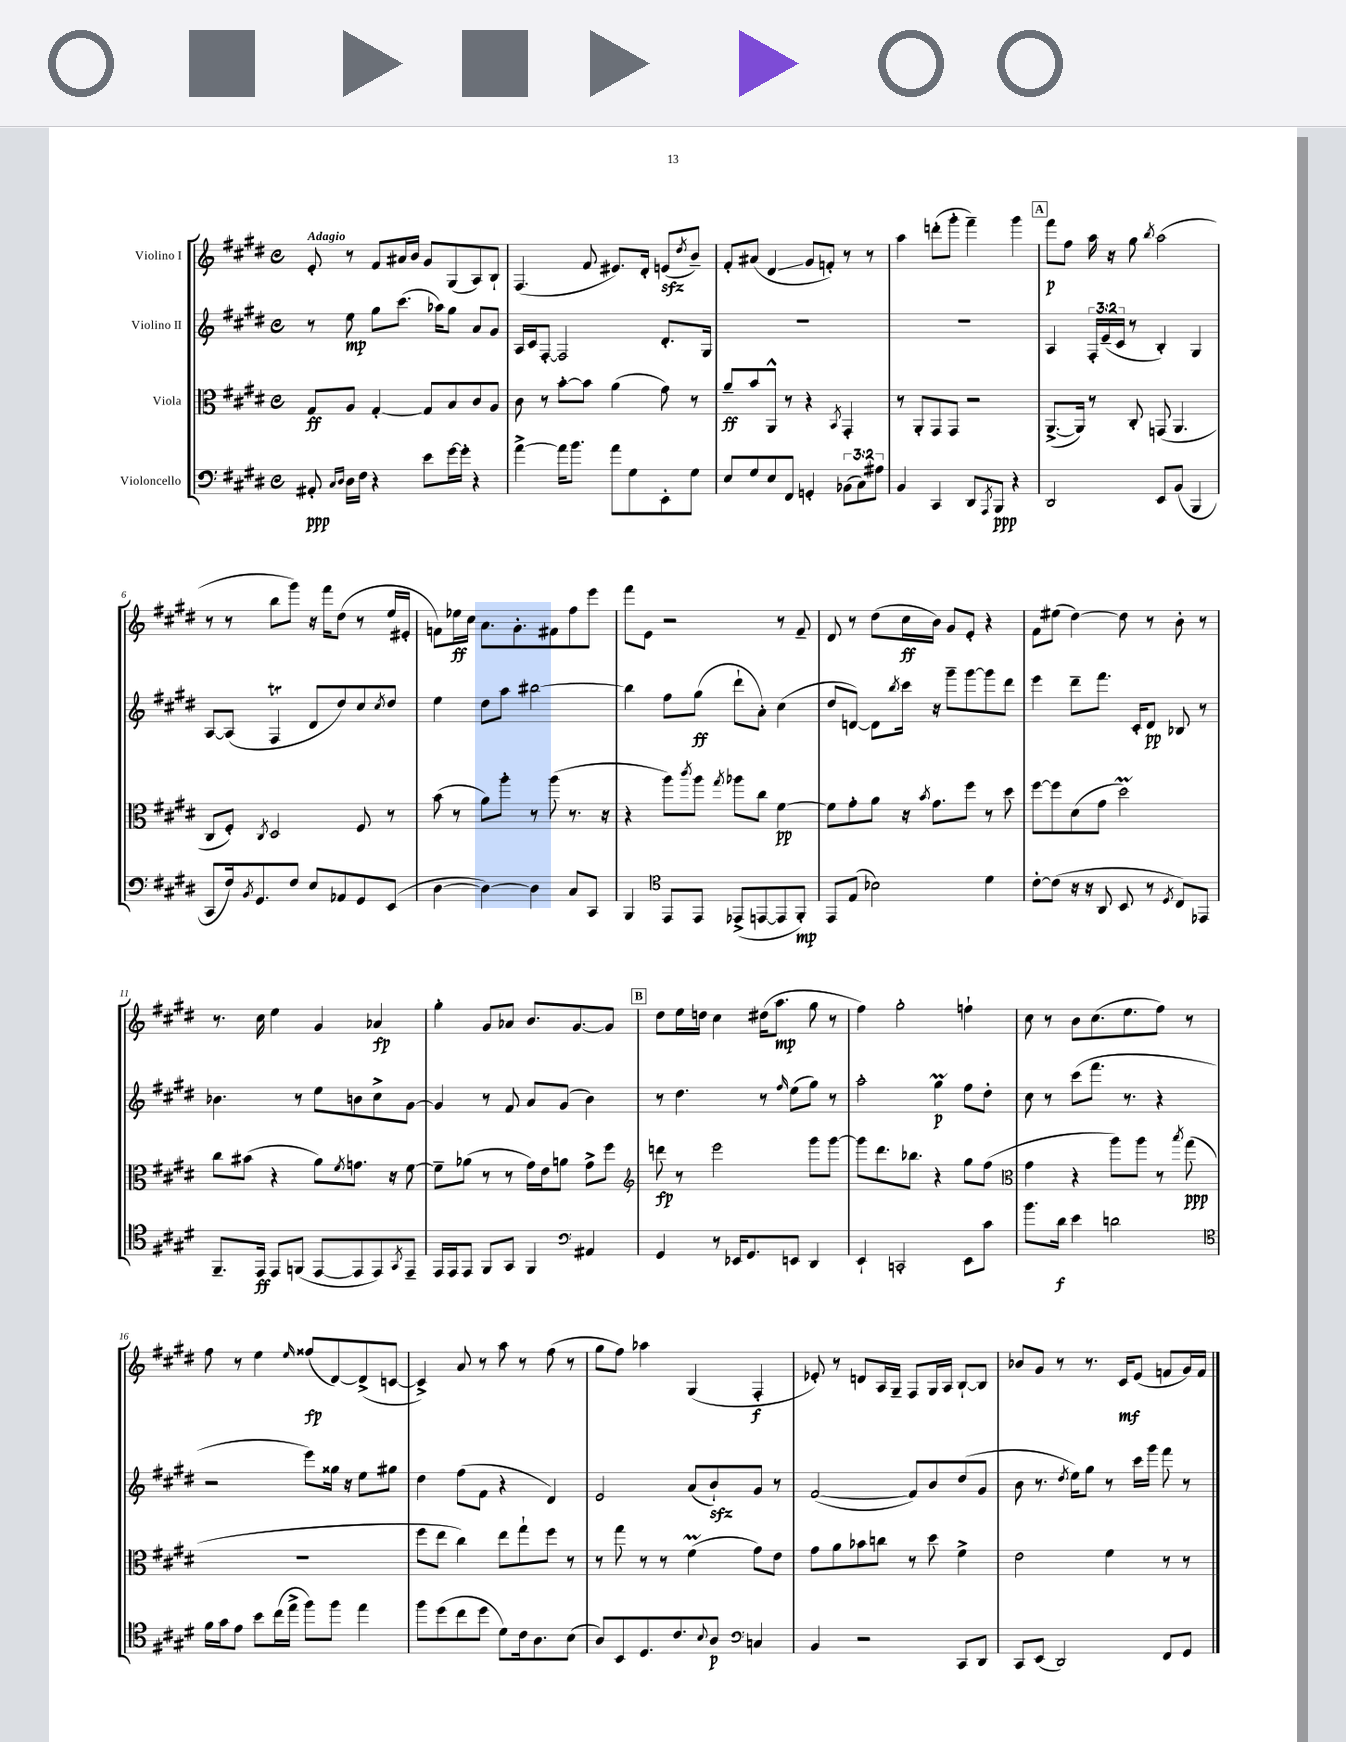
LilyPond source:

<<
\new StaffGroup <<
\new Staff = "s0" \with { instrumentName = "Violino I" } {
    \clef treble \key e \major \defaultTimeSignature \time 4/4 \tempo "Adagio"
    e'8-. r8 fis'8 ais'16 b'16 gis'8 gis8( a8) b8-! |
    fis4.( fis'8 eis'8.) dis'16-. e'8\sfz( \acciaccatura { dis''8 } b'8--) |
    fis'8-. ais'8( dis'4\glissando gis'8 f'8-.) r8 r8 |
    a''4 d'''8-.( gis'''8-. fis'''4--) gis'''4 |
    \mark \markup { \box "A" } fis'''8\p fis''8 a''16 r16 gis''8 \acciaccatura { b''8 } a''2( |
    r8 r8 b''8 gis'''8) r16 fis'''16 dis''8( r8 e''16 eis'16-. |
    f'8) ees''16\ff cis''16 a'8. gis'8.-. fis'8 fis''8 e'''8 |
    fis'''8 e'8 r2 r8 fis'8-- |
    dis'8 r8 dis''8( cis''16\ff b'16) gis'8 e'8-. r4 |
    fis'8 eis''8( dis''4~) dis''8 r8 b'8-. r8 |
    r8. cis''16 e''4 gis'4 aes'4\fp |
    gis''4-. gis'8 aes'8 b'8. gis'8.~ gis'8 |
    \mark \markup { \box "B" } dis''8 e''16 d''16 cis''4 dis''16( a''8.\mp gis''8 r8 |
    fis''4) gis''2-. f''4-! |
    cis''8 r8 b'8 cis''8.( e''8. fis''8) r8 |
    fis''8 r8 e''4 \grace { e''16 } fisis''8\fp( dis'8~) dis'8->( c'8~ |
    c'4->) a'8 r8 a''8 r8 fis''8( r8 |
    gis''8 fis''8) aes''4 gis4( fis4-.\f |
    ees'8-.) r8 d'8 a16 gis16-- fis8 gis16 a16 b8~-! b8 |
    bes'8 gis'8 r8 r8. cis'16\mf e'8( f'8 gis'16) f'16 \bar "|." |
}
\new Staff = "s1" \with { instrumentName = "Violino II" } {
    \clef treble \key e \major \defaultTimeSignature \time 4/4 \override Staff.TupletNumber.text = #tuplet-number::calc-fraction-text
    r8 e''8\mp gis''8 cis'''8.( aes''16) gis''8 a'8 gis'8 |
    a16 cis'16 fis8~-. fis2 dis'8.-. gis16 |
    R1 |
    R1 |
    \mark \markup { \box "A" } a4 \tuplet 3/2 { fis16-. e'16--( cis'16 } r8 b4-.) gis4 |
    a8~ a8( fis4\trill dis'8 dis''8) cis''8 \acciaccatura { cis''8 } dis''8 |
    e''4 dis''8 a''8 bis''2~ |
    bis''4 fis''8 gis''8\ff( dis'''8-! a'8-.) cis''4( |
    dis''8 d'8~) d'8 \acciaccatura { b''8 } cis'''16 r16 gis'''8-- gis'''8~ gis'''8 dis'''8 |
    e'''4 dis'''8-- fis'''8. cis'16-. dis'8\pp bes8 r8 |
    bes'4. r8 e''8 b'8 cis''8-> gis'8~ |
    gis'4 r8 fis'8 a'8 gis'8( b'4) |
    \mark \markup { \box "B" } r8 dis''4. r8 \grace { fis''16 } e''8( gis''8) r8 |
    a''2-. gis''4\prall\p fis''8 dis''8-. |
    cis''8 r8 cis'''8( fis'''8. r8. r4 |
    r2 e'''8) gisis''16 r16 e''8 gis''8 |
    dis''4 fis''8( fis'8 r4 dis'4) |
    e'2 a'8( b'8-!\sfz) gis'8 r8 |
    fis'2~( fis'8) b'8 dis''8( gis'8 |
    b'8 r8. \acciaccatura { dis''8 } e''16) gis''8 r8 cis'''16 gis'''16 fis'''8 r8 \bar "|." |
}
\new Staff = "s2" \with { instrumentName = "Viola" } {
    \clef alto \key e \major \defaultTimeSignature \time 4/4
    gis8\ff a8 gis4~-. gis8 b8 cis'8 a8 |
    cis'8 r8 b'8~-. b'8 a'4( gis'8) r8 |
    a'8--\ff b'8 a,8-^ r8 r4 \acciaccatura { b,8 } gis,4-. |
    r8 a,8-. gis,8 gis,8 r2 |
    \mark \markup { \box "A" } a,8.~->( a,16) r8 cis8-. g,8( a,4. |
    cis8 fis8-.) \acciaccatura { cis8 } dis2 fis8 r8 |
    b'8( r8 a'8) a''8-. r8 a''8( r8. r16 |
    r4 a''8) \acciaccatura { cis'''8 } a''8 \acciaccatura { gis''8 } aes''8 cis''8 fis'4~\pp |
    fis'8 gis'8-. a'8 r16 \acciaccatura { b'8 } gis'8. fis''8 r8 dis''8 |
    fis''8~ fis''8 dis'8( gis'8 dis''2\prall) |
    cis''8 bis'8( r4 a'8) \acciaccatura { fis'8 } g'8. r16 fis'8~ |
    fis'8-- aes'8( r8 r8 gis'16) e'16 a'8 gis'8-> fis''8 |
    \mark \markup { \box "B" } \clef treble d'''8\fp r8 e'''2 gis'''8 gis'''8~ |
    gis'''8 dis'''8. bes''8. r4 gis''8 fis''8( |
    \clef alto gis'4 r4 a''8) a''8 r8 \acciaccatura { b''8 } gis''8\ppp( |
    R1 |
    fis''8 e''8 cis''4) e''8 gis''8-! fis''8 r8 |
    r8 gis''8 r8 r8 fis'4\prall( gis'8) e'8 |
    gis'8 a'8 bes'8 c''8 r8 dis''8 fis'4-> |
    e'2 fis'4 r8 r8 \bar "|." |
}
\new Staff = "s3" \with { instrumentName = "Violoncello" } {
    \clef bass \key e \major \defaultTimeSignature \time 4/4 \override Staff.TupletNumber.text = #tuplet-number::calc-fraction-text
    ais,8-.\ppp \grace { cis16 dis16 } dis16 fis16 r4 e'8 gis'16~ gis'16-. r4 |
    a'4~-> a'16 b'8. a'8 gis8 e,8-. gis8 |
    e8 gis8 e8 fis,8 g,4-. \tuplet 3/2 { bes,8( cis8) ais8 } |
    b,4 cis,4 dis,8 \acciaccatura { a,,8 } b,,8\ppp r4 |
    \mark \markup { \box "A" } dis,2 e,8 b,8( b,,4 |
    cis,8 fis16) \acciaccatura { b,8 } gis,8. fis8 e8 aes,8 gis,8 e,8( |
    dis4~ dis4~) dis4 cis8 cis,8 |
    b,,4 \clef tenor e,8 e,8 ees,8->( e,8~ e,8 fis,8-.\mp) |
    e,8 e8( bes2) dis'4 |
    cis'8~-. cis'8( r16 r16 a,8 b,8 r8 \acciaccatura { dis8 } cis8) ees,8 |
    fis,8.-- e,16\ff e,8 f,8( e,8~ e,8 e,8) \acciaccatura { gis,8 } e,8-- |
    e,16 e,16 e,8 fis,8 gis,8 fis,4 \clef bass ais,4 |
    \mark \markup { \box "B" } gis,4 r8 ees,16 gis,8. e,8 dis,4 |
    e,4-! c,2-. e,8 cis'8 |
    b'8. dis'16\f e'4 d'2 |
    \clef tenor fis'16 gis'16 e'8 b'8 cis''16( e''16-> fis''8) fis''8 e''4 |
    fis''8 dis''8( cis''8 dis''8 dis'8) cis'16 a8. b8( |
    a8) b,8 dis8. cis'8. \appoggiatura { b8 } a8\p \clef bass c4 |
    b,4 r2 cis,8 dis,8 |
    cis,8 e,8( dis,2) fis,8 gis,8 \bar "|." |
}
>>
>>
